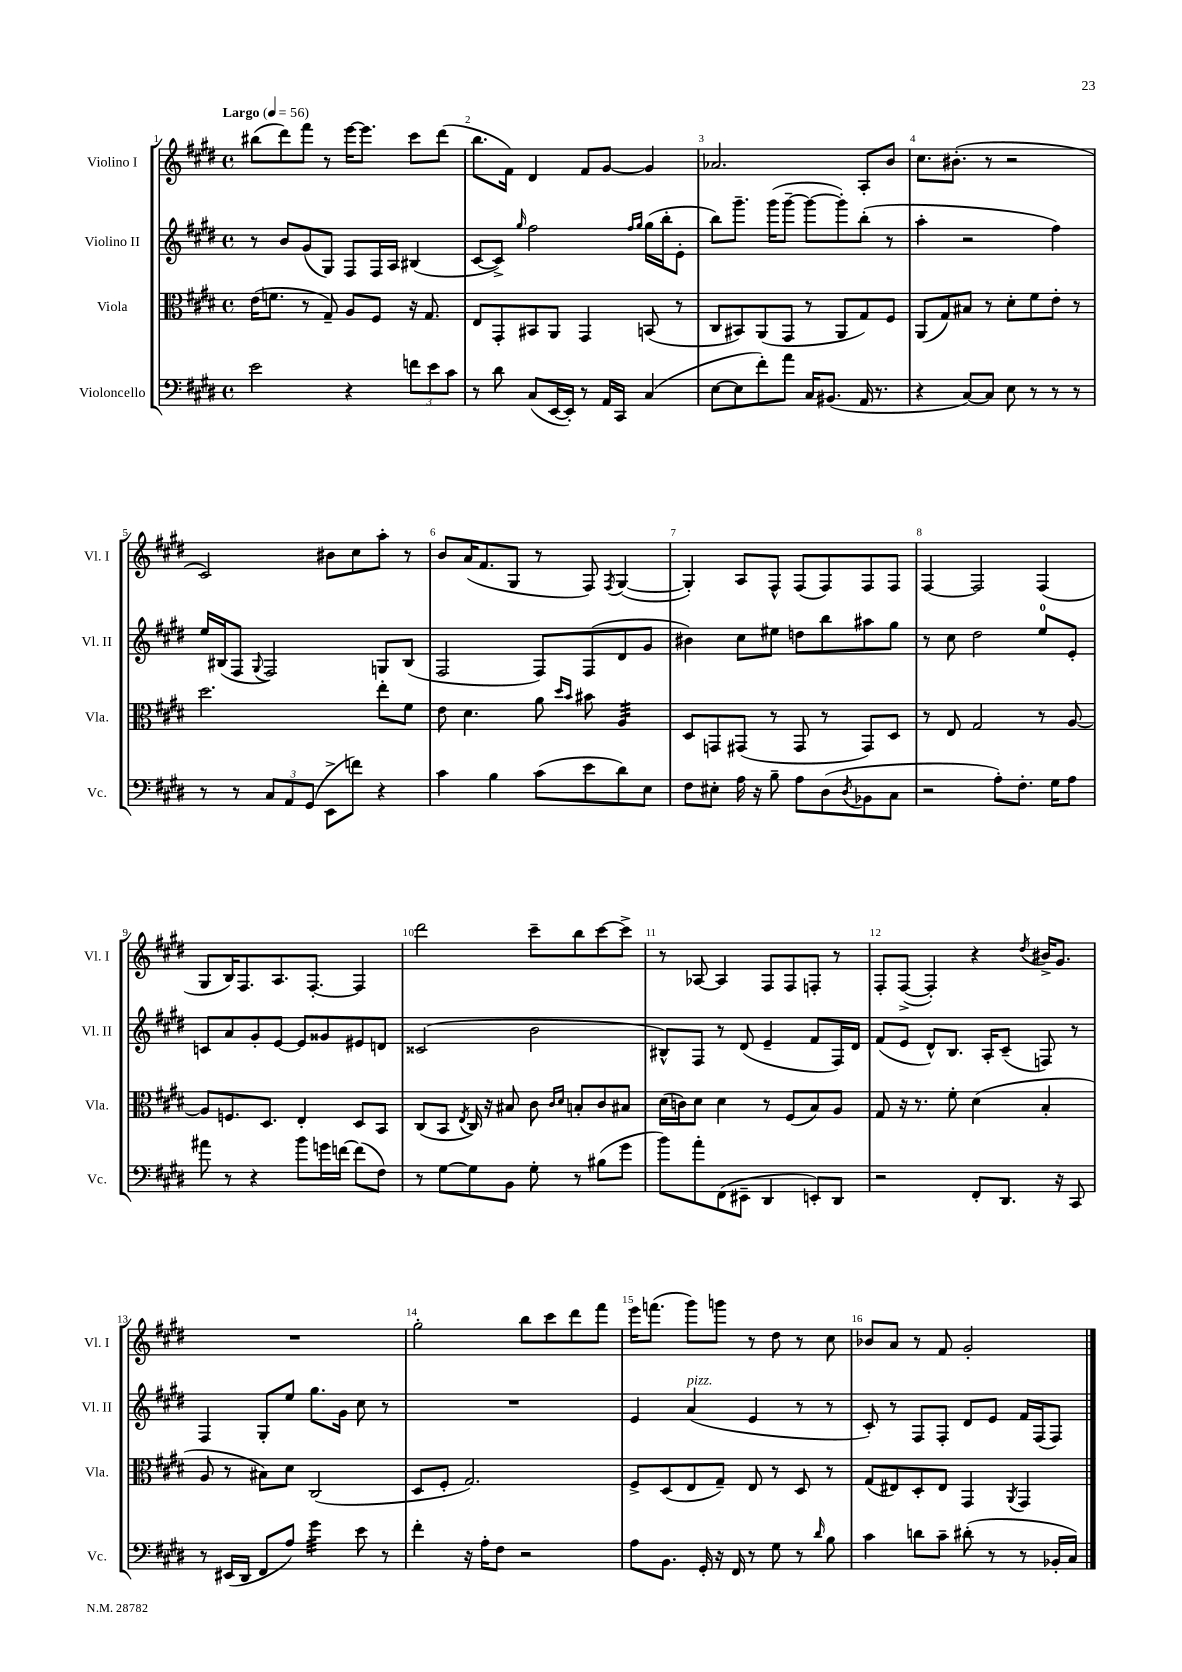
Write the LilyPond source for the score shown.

<<
\new StaffGroup <<
\new Staff = "s0" \with { instrumentName = "Violino I" shortInstrumentName = "Vl. I" } {
    \clef treble \key e \major \defaultTimeSignature \time 4/4 \tempo "Largo" 4 = 56
    bis''8( dis'''8) fis'''8 r8 e'''16~ e'''8. cis'''8 dis'''8( |
    b''8. fis'16) dis'4 fis'8 gis'8~ gis'4 |
    aes'2. a8-. b'8 |
    cis''8. bis'8.-.( r8 r2 |
    cis'2) bis'8 cis''8 a''8-. r8 |
    b'8 a'16( fis'8. gis8 r8 fis8) \acciaccatura { fis8 } gis4~( |
    gis4-.) a8 fis8-^ fis8( fis8) fis8 fis8 |
    fis4~ fis2 fis4( |
    gis8 b16) fis8. a8. fis8.~-. fis4 |
    dis'''2 cis'''8-- b''8 cis'''8~ cis'''8-> |
    r8 aes8~ aes4 fis8 fis8 f8-. r8 |
    fis8-. fis8~->( fis4-.) r4 \acciaccatura { dis''8 } bis'16-> gis'8. |
    R1 |
    gis''2-. b''8 cis'''8 dis'''8 fis'''8 |
    e'''16 f'''8.( gis'''8) g'''8 r8 dis''8 r8 cis''8 |
    bes'8 a'8 r8 fis'8 gis'2-. \bar "|." |
}
\new Staff = "s1" \with { instrumentName = "Violino II" shortInstrumentName = "Vl. II" } {
    \clef treble \key e \major \defaultTimeSignature \time 4/4
    r8 b'8 gis'8( gis8) fis8 fis16 a16 bis4( |
    cis'8~ cis'8->) \grace { gis''16 } fis''2 \grace { fis''16 gis''16 } gis''16( b''16-. e'8-. |
    b''8) gis'''8.-- gis'''16( gis'''8~-- gis'''8~ gis'''8-.) b''8-.( r8 |
    a''4-. r2 fis''4) |
    e''16 bis16( fis8 \appoggiatura { gis8 } fis2) g8 bis8( |
    fis2 fis8) fis8( dis'8 gis'8 |
    bis'4) cis''8 eis''8 d''8 b''8 ais''8 gis''8 |
    r8 cis''8 dis''2 e''8-0 e'8-. |
    c'8 a'8 gis'8-. e'8~ e'8 gisis'8 eis'8 d'8 |
    cisis'2( b'2 |
    bis8-^) fis8 r8 dis'8( e'4-- fis'8 fis16) dis'16 |
    fis'8( e'8 dis'8-^) b8. a16-. cis'8--( f8) r8 |
    fis4 gis8-. e''8 gis''8. gis'16 cis''8 r8 |
    R1 |
    e'4 a'4^\markup { \italic "pizz." }( e'4 r8 r8 |
    cis'8-.) r8 fis8 fis8-. dis'8 e'8 fis'16 fis16( fis8) \bar "|." |
}
\new Staff = "s2" \with { instrumentName = "Viola" shortInstrumentName = "Vla." } {
    \clef alto \key e \major \defaultTimeSignature \time 4/4
    e'16( f'8. r8 gis8--) a8 fis8 r16 gis8. |
    e8 gis,8-. bis,8 a,8 gis,4 b,8( r8 |
    cis8 bis,8) a,8( gis,8 r8 a,8 gis8) fis8 |
    a,8( gis8) bis8 r8 dis'8-. fis'8 e'8-. r8 |
    dis''2. e''8-. fis'8 |
    e'8 dis'4. a'8 \grace { dis''16 b'16 } bis'8 a4:32 |
    dis8 g,8 gis,8( r8 gis,8 r8 gis,8) dis8 |
    r8 e8 gis2 r8 a8~ |
    a8 f8. dis8. e4-. dis8 b,8 |
    cis8( b,8 \acciaccatura { e8 } cis16) r16 bis8 cis'8 \grace { cis'16 dis'16 } b8-. cis'8 bis8 |
    dis'16( c'16) dis'8 dis'4 r8 fis8( b8) a8 |
    gis8 r16 r8. fis'8-. dis'4( b4-. |
    a8 r8 bis8) dis'8 cis2( |
    dis8 fis8-. gis2.) |
    fis8-> dis8( e8 gis8--) e8 r8 dis8 r8 |
    gis8( eis8) dis8-. eis8 gis,4 \acciaccatura { a,8 } gis,4 \bar "|." |
}
\new Staff = "s3" \with { instrumentName = "Violoncello" shortInstrumentName = "Vc." } {
    \clef bass \key e \major \defaultTimeSignature \time 4/4
    e'2 r4 \tuplet 3/2 { f'8 e'8 cis'8 } |
    r8 dis'8 cis8( e,16~ e,16-.) r8 a,16 cis,16 cis4( |
    e8~ e8 fis'8-.) a'8 cis16 bis,8.( a,16 r8. |
    r4 cis8~) cis8 e8 r8 r8 r8 |
    r8 r8 \tuplet 3/2 { cis8 a,8 gis,8( } e,8-> f'8) r4 |
    cis'4 b4 cis'8( e'8 dis'8) e8 |
    fis8 eis8-. a16 r16 b8-- a8 dis8( \acciaccatura { dis8 } bes,8 cis8 |
    r2 a8-.) fis8.-. gis16 a8 |
    ais'8 r8 r4 b'8 g'16 f'16~ f'8( fis8) |
    r8 gis8~ gis8 b,8 gis8-. r8 bis8( gis'8 |
    b'8) a'8-. fis,8( eis,8-- dis,4 e,8-.) dis,8 |
    r2 fis,8-. dis,8. r16 cis,8 |
    r8 eis,16( dis,16 fis,8 a8) gis'4:32 e'8 r8 |
    fis'4-. r16 a16-. fis8 r2 |
    a8 b,8. gis,16-. r16 fis,16 r8 gis8 r8 \grace { dis'16 } b8 |
    cis'4 d'8 cis'8-- dis'8-.( r8 r8 bes,16-. cis16) \bar "|." |
}
>>
>>
\layout { \context { \Score \override BarNumber.break-visibility = ##(#f #t #t) barNumberVisibility = #all-bar-numbers-visible } }
